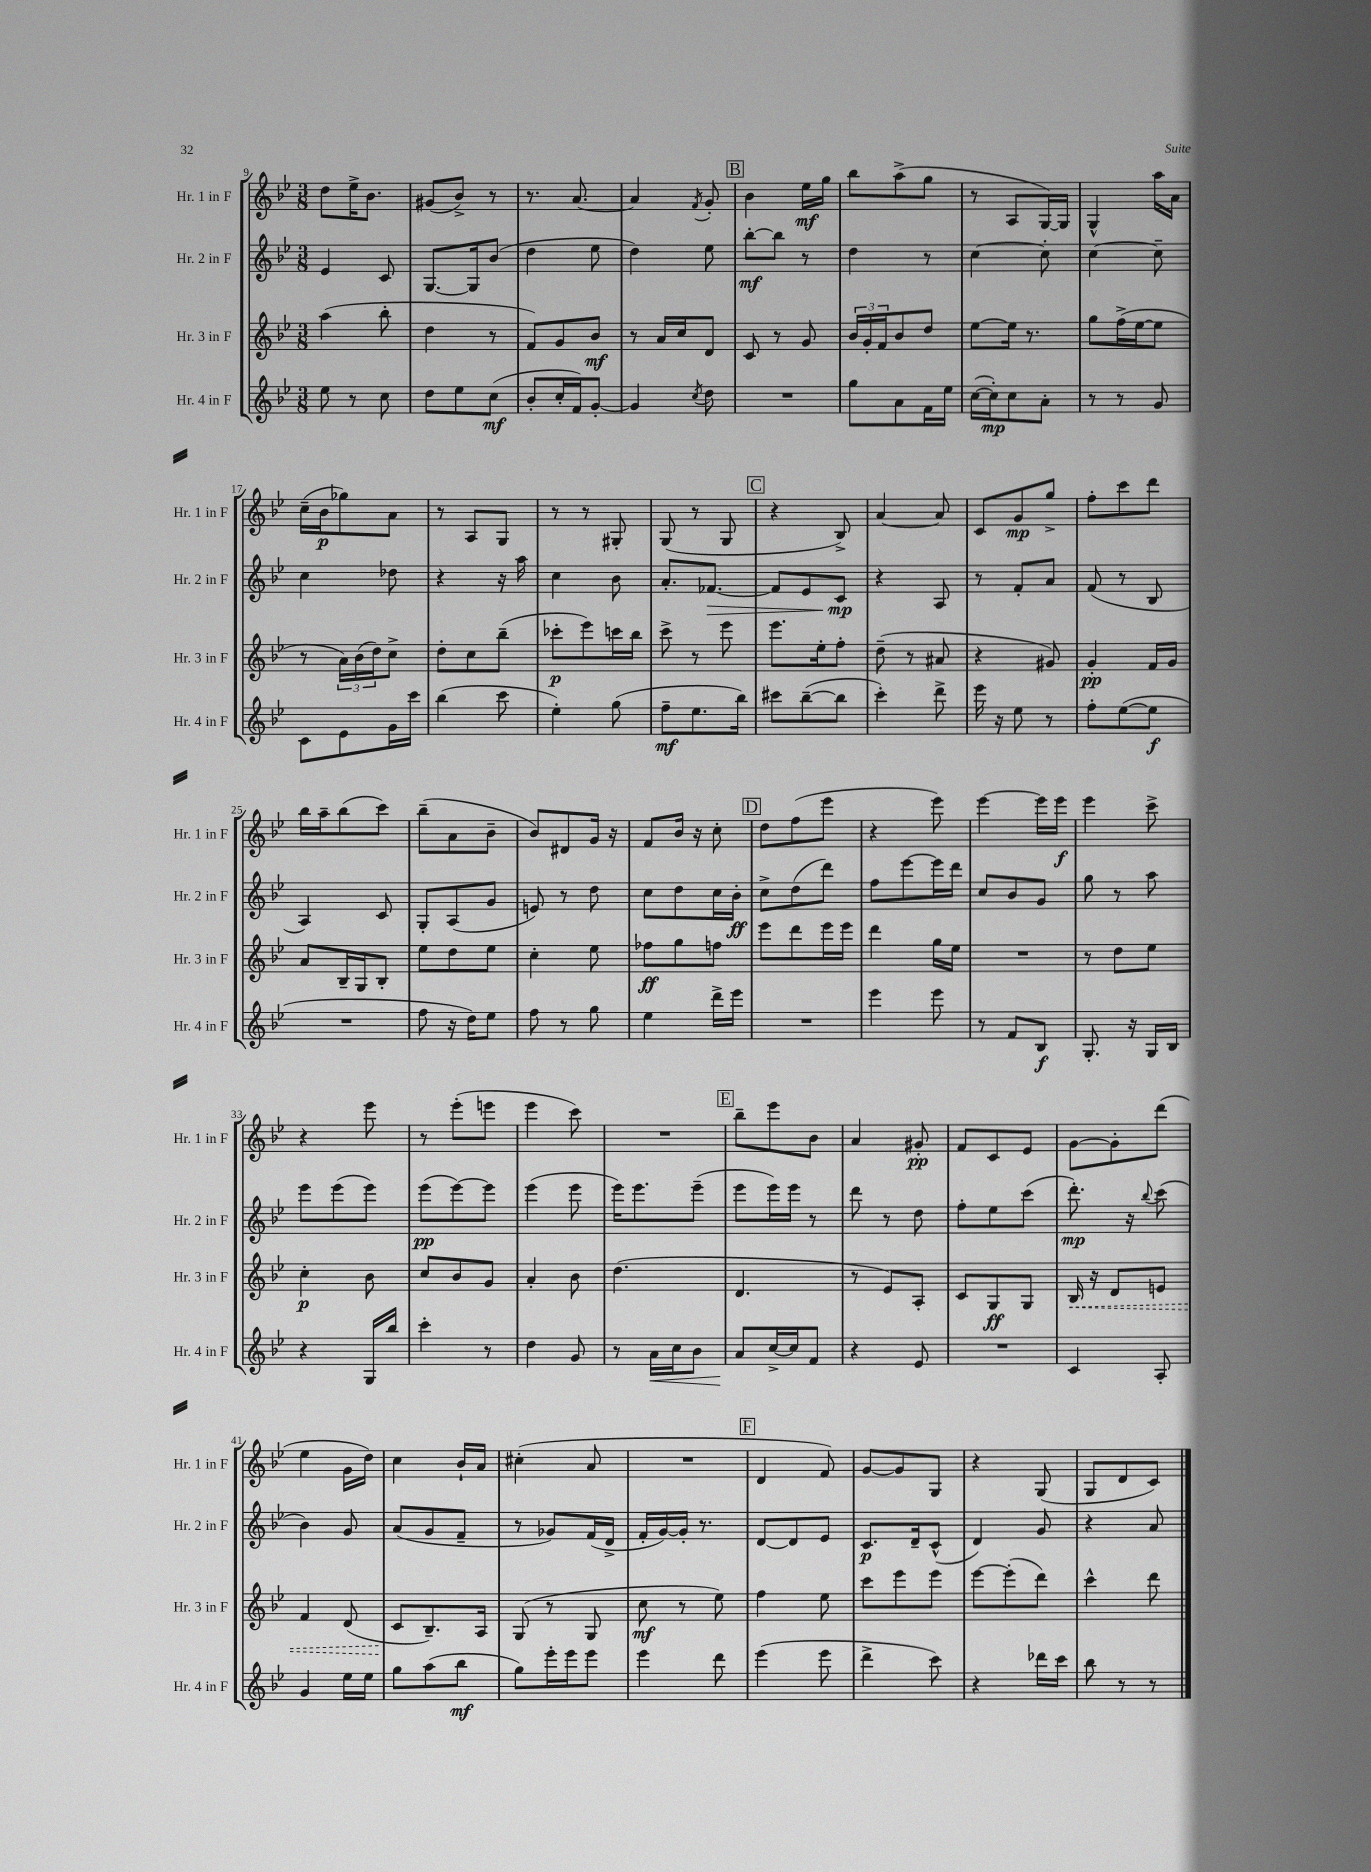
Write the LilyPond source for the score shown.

<<
\new StaffGroup <<
\new Staff = "s0" \with { instrumentName = "Hr. 1 in F" shortInstrumentName = "Hr. 1 in F" } {
    \clef treble \key bes \major \numericTimeSignature \time 3/8
    d''8 ees''16-> bes'8. |
    gis'8( bes'8->) r8 |
    r8. a'8.~ |
    a'4 \acciaccatura { f'8 } g'8-. |
    \mark \markup { \box "B" } bes'4 ees''16\mf g''16 |
    bes''8 a''8->( g''8 |
    r8 a8 g16~) g16 |
    g4-^ a''16 a'16 |
    c''16--( bes'16\p ges''8) a'8 |
    r8 a8 g8 |
    r8 r8 gis8-. |
    g8( r8 g8 |
    \mark \markup { \box "C" } r4 bes8->) |
    a'4~ a'8 |
    c'8 g'8\mp g''8-> |
    f''8-. c'''8 d'''8 |
    bes''16 a''16-- bes''8( c'''8) |
    bes''8--( a'8 bes'8-- |
    bes'8) dis'8 g'16 r16 |
    f'8 bes'16 r16 c''8-. |
    \mark \markup { \box "D" } d''8 f''8( ees'''8 |
    r4 ees'''8) |
    ees'''4~ ees'''16 ees'''16\f |
    ees'''4 c'''8-> |
    r4 ees'''8 |
    r8 ees'''8-.( e'''8 |
    ees'''4 c'''8) |
    R4. |
    \mark \markup { \box "E" } bes''8-- ees'''8 bes'8 |
    a'4 gis'8-.\pp |
    f'8 c'8 ees'8 |
    g'8~ g'8-. d'''8( |
    ees''4 g'16 d''16) |
    c''4 bes'16-! a'16 |
    cis''4-.( a'8 |
    R4. |
    \mark \markup { \box "F" } d'4 f'8) |
    g'8~ g'8 g8 |
    r4 g8( |
    g8 d'8 c'8) \bar "|." |
}
\new Staff = "s1" \with { instrumentName = "Hr. 2 in F" shortInstrumentName = "Hr. 2 in F" } {
    \clef treble \key bes \major \numericTimeSignature \time 3/8
    ees'4 c'8 |
    g8.~ g16 bes'8( |
    d''4 ees''8 |
    d''4) ees''8 |
    \mark \markup { \box "B" } bes''8~-.\mf bes''8 r8 |
    d''4 r8 |
    c''4~ c''8-. |
    c''4~ c''8-- |
    c''4 des''8 |
    r4 r16 a''16 |
    c''4 bes'8 |
    a'8.-. fes'8.~\> |
    \mark \markup { \box "C" } fes'8 ees'8 c'8\mp\! |
    r4 a8 |
    r8 f'8-. a'8 |
    f'8( r8 bes8 |
    a4) c'8 |
    g8-. a8( g'8 |
    e'8) r8 d''8 |
    c''8 d''8 c''16 bes'16-.\ff |
    \mark \markup { \box "D" } c''8-> d''8( d'''8) |
    f''8 ees'''8~ ees'''16 d'''16 |
    c''8 bes'8 g'8 |
    g''8 r8 a''8 |
    ees'''8 ees'''8( ees'''8) |
    ees'''8\pp( ees'''8~) ees'''8 |
    ees'''4( ees'''8 |
    ees'''16) ees'''8. ees'''8--( |
    \mark \markup { \box "E" } ees'''8 ees'''16) ees'''16 r8 |
    d'''8 r8 d''8 |
    f''8-. ees''8 c'''8( |
    d'''8.-.\mp) r16 \appoggiatura { bes''8 } c'''8( |
    bes'4) g'8 |
    a'8( g'8 f'8-- |
    r8 ges'8) f'16( d'16-> |
    f'16-. g'16~) g'16-. r8. |
    \mark \markup { \box "F" } d'8~ d'8 ees'8 |
    c'8.\p d'16-- c'8-^( |
    d'4) g'8 |
    r4 a'8 \bar "|." |
}
\new Staff = "s2" \with { instrumentName = "Hr. 3 in F" shortInstrumentName = "Hr. 3 in F" } {
    \clef treble \key bes \major \numericTimeSignature \time 3/8
    a''4( bes''8-. |
    d''4 r8 |
    f'8) g'8 bes'8\mf |
    r8 a'16 c''16 d'8 |
    \mark \markup { \box "B" } c'8 r8 g'8 |
    \tuplet 3/2 { bes'16 g'16-. f'16 } bes'8 d''8 |
    ees''8~ ees''16 r8. |
    g''8 f''16->( ees''16~ ees''8 |
    r8 \tuplet 3/2 { a'16) bes'16( d''16) } c''8-> |
    d''8-. c''8 bes''8--( |
    ces'''8-.\p ees'''8) c'''16 bes''16 |
    c'''8-> r8 ees'''8 |
    \mark \markup { \box "C" } ees'''8. ees''16-. f''8-. |
    d''8--( r8 ais'8 |
    r4 gis'8) |
    g'4-.\pp f'16 g'16 |
    a'8 bes16-- g16 bes8-. |
    ees''8 d''8 ees''8 |
    c''4-. ees''8 |
    fes''8\ff g''8 f''8 |
    \mark \markup { \box "D" } ees'''8 d'''8 ees'''16 ees'''16 |
    d'''4 g''16 ees''16 |
    R4. |
    r8 d''8 ees''8 |
    c''4-.\p bes'8 |
    c''8 bes'8 g'8 |
    a'4-. bes'8 |
    d''4.( |
    \mark \markup { \box "E" } d'4. |
    r8 ees'8) a8-. |
    c'8 g8\ff g8 |
    \once \override Hairpin.style = #'dashed-line bes16\< r16 d'8 e'8 |
    f'4 d'8( |
    c'8\! bes8.--) a16 |
    g8( r8 g8 |
    c''8\mf r8 ees''8) |
    \mark \markup { \box "F" } f''4 ees''8 |
    c'''8 ees'''8 ees'''8 |
    ees'''8~ ees'''8-.( d'''8) |
    c'''4-^ d'''8 \bar "|." |
}
\new Staff = "s3" \with { instrumentName = "Hr. 4 in F" shortInstrumentName = "Hr. 4 in F" } {
    \clef treble \key bes \major \numericTimeSignature \time 3/8
    ees''8 r8 c''8 |
    d''8 ees''8 c''8\mf( |
    bes'8-. c''16-. f'16) g'8~-. |
    g'4 \acciaccatura { c''8 } d''8 |
    \mark \markup { \box "B" } R4. |
    g''8 a'8 f'16 ees''16 |
    c''16~( c''16-.\mp) c''8 a'8-. |
    r8 r8 g'8 |
    c'8 ees'8 g'16 c'''16 |
    bes''4( c'''8 |
    ees''4-.) g''8( |
    f''8--\mf ees''8. bes''16) |
    \mark \markup { \box "C" } cis'''8 bes''8~--( bes''8 |
    c'''4-.) d'''8-> |
    ees'''16 r16 ees''8 r8 |
    f''8-. ees''8~( ees''8\f |
    R4. |
    f''8 r16 d''16) ees''8 |
    f''8 r8 g''8 |
    ees''4 d'''16-> ees'''16 |
    \mark \markup { \box "D" } R4. |
    ees'''4 ees'''8 |
    r8 f'8 bes8\f |
    g8.-. r16 g16 bes16 |
    r4 g16 bes''16 |
    c'''4-. r8 |
    d''4 g'8 |
    r8 a'16\< c''16 bes'8 |
    \mark \markup { \box "E" } a'8\! c''16~-> c''16 f'8 |
    r4 ees'8 |
    R4. |
    c'4 a8-. |
    g'4 ees''16 ees''16 |
    g''8 a''8( bes''8\mf |
    g''8) ees'''16-. ees'''16 ees'''8 |
    ees'''4 d'''8 |
    \mark \markup { \box "F" } ees'''4( ees'''8 |
    d'''4-> c'''8) |
    r4 des'''16 c'''16 |
    bes''8 r8 r8 \bar "|." |
}
>>
>>
\layout { \context { \Score currentBarNumber = #9 } }
